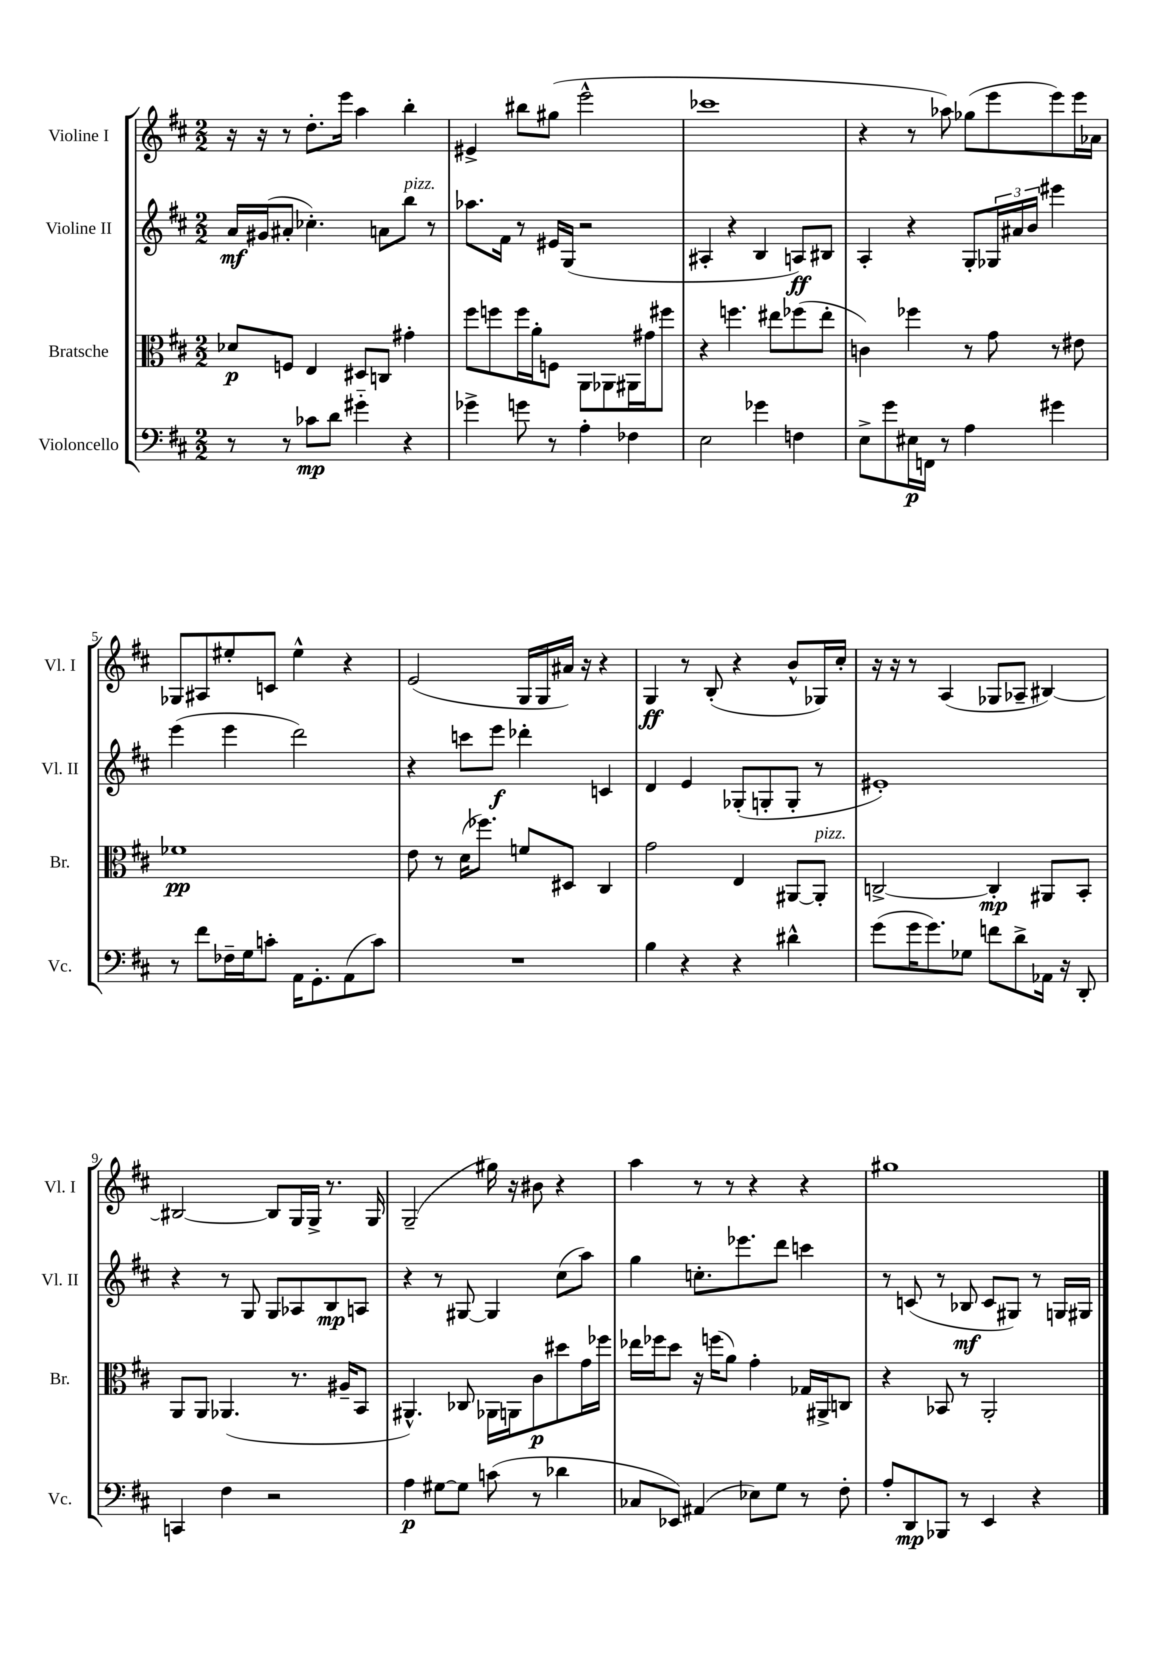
<<
\new StaffGroup <<
\new Staff = "s0" \with { instrumentName = "Violine I" shortInstrumentName = "Vl. I" } {
    \clef treble \key d \major \numericTimeSignature \time 2/2
    r16 r16 r8 d''8.-. e'''16 a''4 b''4-. |
    eis'4-> bis''8 gis''8( e'''2-^ |
    ces'''1 |
    r4 r8 aes''8) ges''8( e'''8 e'''8) e'''16 aes'16 |
    ges8 ais8 eis''8-. c'8 eis''4-^ r4 |
    e'2( g16 g16 ais'16) r16 r4 |
    g4\ff r8 b8-.( r4 b'8-^ ges16) cis''16-. |
    r16 r16 r8 a4( ges8 aes8-- bis4~) |
    bis2~ bis8 g16 g16-> r8. g16 |
    g2--( gis''16) r16 bis'8 r4 |
    a''4 r8 r8 r4 r4 |
    gis''1 \bar "|." |
}
\new Staff = "s1" \with { instrumentName = "Violine II" shortInstrumentName = "Vl. II" } {
    \clef treble \key d \major \numericTimeSignature \time 2/2
    a'16\mf gis'16( ais'8-. ces''4.-.) a'8 b''8^\markup { \italic "pizz." } r8 |
    aes''8. fis'16 r8 eis'16 g16( r2 |
    ais4-. r4 b4 a8\ff) bis8 |
    a4-. r4 g8-. \tuplet 3/2 { ges16 ais'16 b'16 } eis'''4 |
    e'''4( e'''4 d'''2) |
    r4 c'''8 e'''8\f des'''4-. c'4 |
    d'4 e'4 ges8-.( g8-. g8-. r8 |
    eis'1-.) |
    r4 r8 g8 g8 aes8 b8\mp a8 |
    r4 r8 gis8~ gis4 cis''8( a''8) |
    g''4 c''8.-. ees'''8. d'''8 c'''4 |
    r8 c'8( r8 bes8\mf c'8 gis8) r8 g16 gis16 \bar "|." |
}
\new Staff = "s2" \with { instrumentName = "Bratsche" shortInstrumentName = "Br." } {
    \clef alto \key d \major \numericTimeSignature \time 2/2
    des'8\p f8 e4 dis8 c8 gis'4-. |
    fis''8 f''8 f''16 a'16-. f8 a,8 aes,8 ais,16 gis'16 fis''8 |
    r4 f''4. eis''8 fes''8( eis''8-. |
    c'4) fes''4 r8 g'8 r8 eis'8 |
    fes'1\pp |
    e'8 r8 d'16( fes''8.) f'8 dis8 cis4 |
    g'2 e4 ais,8~ ais,8-.^\markup { \italic "pizz." } |
    c2~-> c4-.\mp ais,8 b,8-. |
    a,8 a,8 aes,4.( r8. ais16-- b,8 |
    ais,4.-^) ces8 aes,16 a,16 cis'8\p dis''8 g'16 fes''16 |
    ees''16 fes''16 d''8 r16 f''16( a'8) g'4-. ges16 ais,16-> c8 |
    r4 bes,8 r8 a,2-. \bar "|." |
}
\new Staff = "s3" \with { instrumentName = "Violoncello" shortInstrumentName = "Vc." } {
    \clef bass \key d \major \numericTimeSignature \time 2/2
    r8 r8 ces'8\mp d'8 gis'4-_ r4 |
    ges'4-> g'8 r8 a4-. fes4 |
    e2 ges'4 f4 |
    e8-> g'8 eis16\p f,16 r8 a4 gis'4 |
    r8 fis'8 fes16-- g16 c'8-. a,16 g,8.-. a,8( c'8) |
    R1 |
    b4 r4 r4 dis'4-^ |
    g'8( g'16 g'8.) ges8 f'8 d'8-> aes,16 r16 d,8-. |
    c,4 fis4 r2 |
    a4\p gis8~ gis8 c'8( r8 des'4 |
    ces8 ees,8) ais,4( ees8) g8 r8 fis8-. |
    a8-. d,8\mp bes,,8 r8 e,4 r4 \bar "|." |
}
>>
>>
